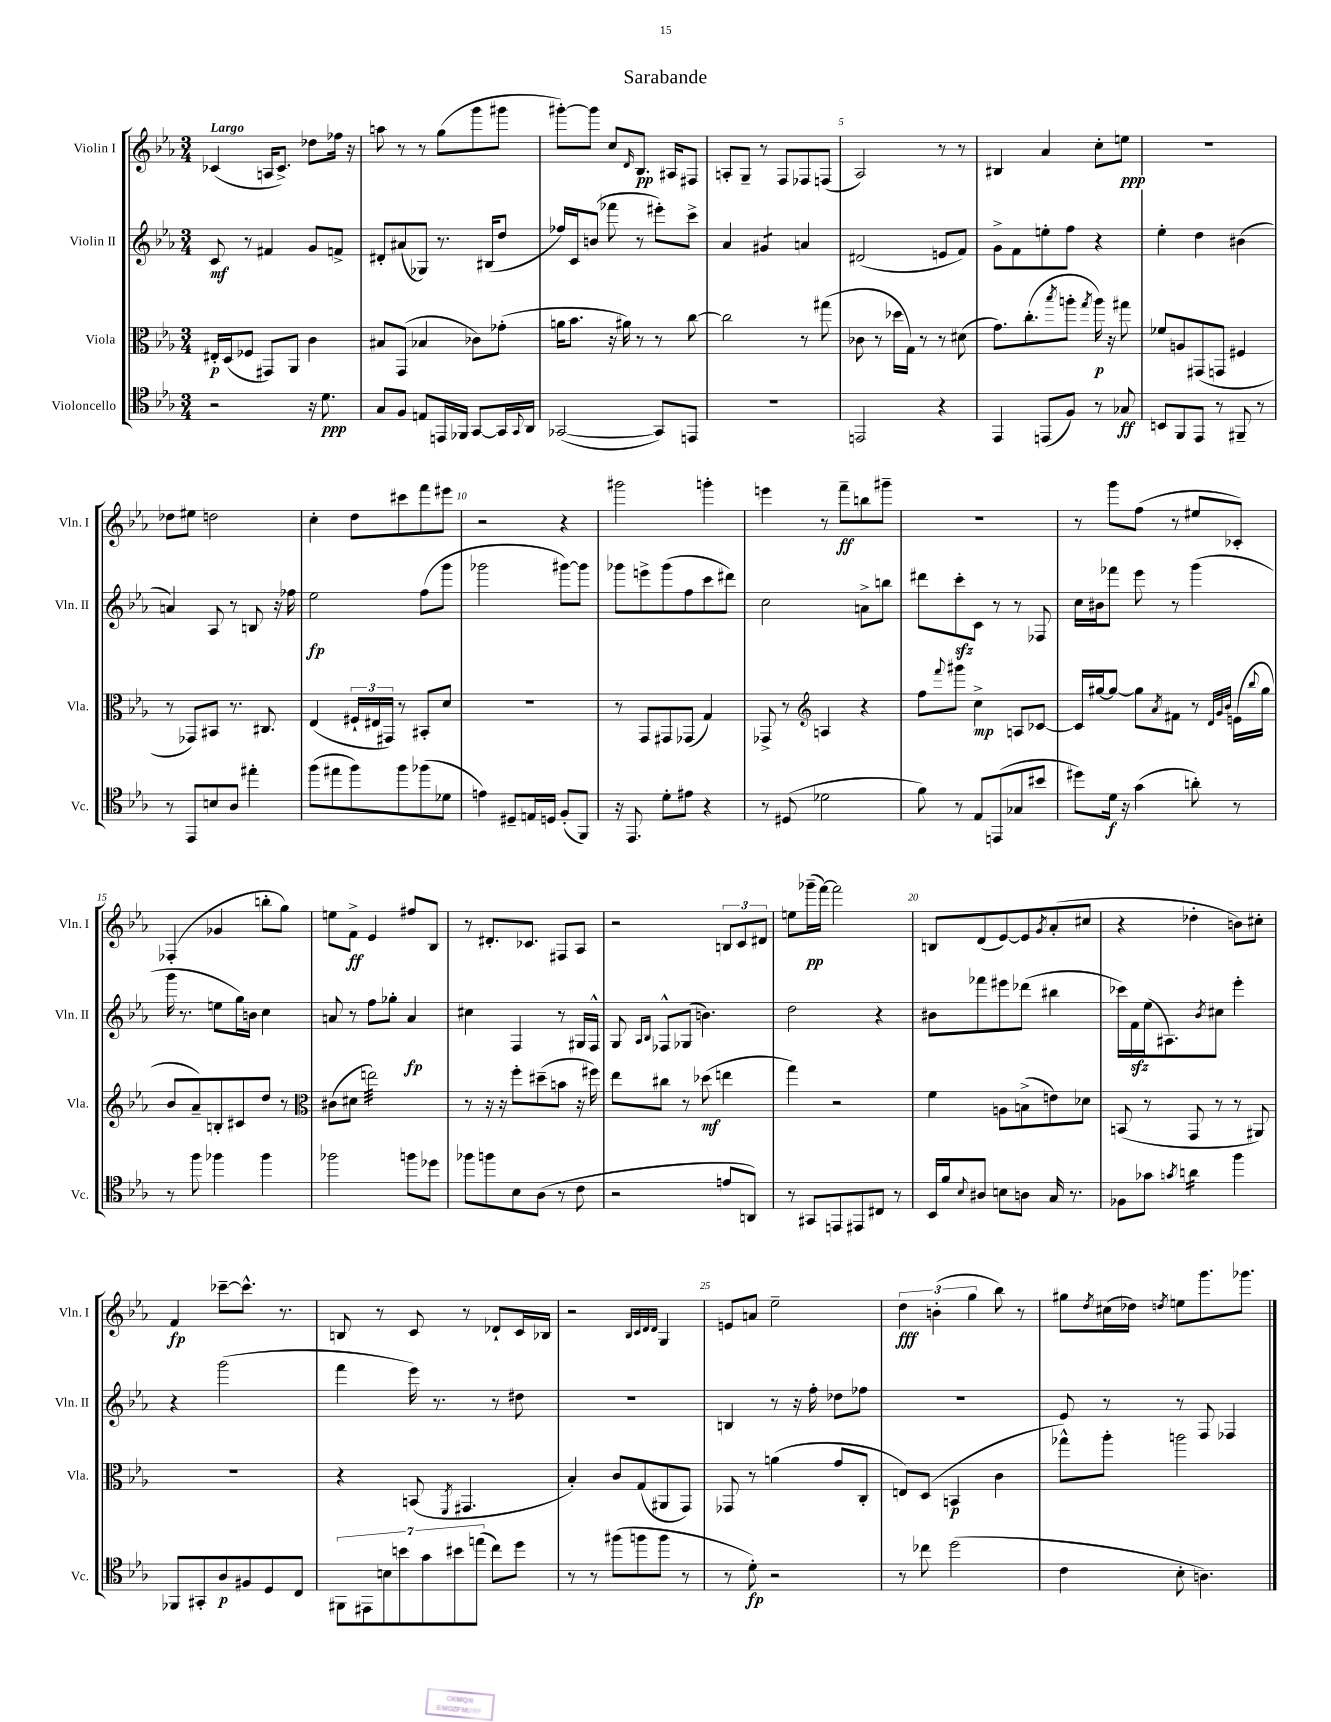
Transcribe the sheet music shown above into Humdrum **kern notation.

**kern	**kern	**kern	**kern
*staff4	*staff3	*staff2	*staff1
*clefC4	*clefC3	*clefG2	*clefG2
*k[b-e-a-]	*k[b-e-a-]	*k[b-e-a-]	*k[b-e-a-]
*M3/4	*M3/4	*M3/4	*M3/4
2r	16E#'	8c	(4c-
.	(16D	.	.
.	8F-	8r	.
.	8GG#)	4f#	16A
.	.	.	8.c-^)
.	8AA-	.	.
16r	4c	8g	8dd-
8.d	.	.	.
.	.	8f^	16ff-
.	.	.	16r
=	=	=	=
8G	8B#	8d#'	8aa
8F	(8GG	(8a#	8r
8E	4B-	8G-)	8r
16EE	.	8.r	(8gg
16FF-	.	.	.
[8GG	8c-)	.	8ggg
.	.	(16B#	.
16GG]	(8g-'	8dd	8ggg#
8qqGG	.	.	.
16AA-	.	.	.
=	=	=	=
([2GG-	16a	16ff-)	[8ggg#')
.	8.b-	16c	.
.	.	(8b	8ggg#]
.	16r	8fff-	8cc
.	16a#)	.	.
.	.	.	16qqd
.	8r	8r	8.B-
8GG-])	8r	8eee#')	.
.	.	.	16A#
8EE	[8cc	8ccc^	8F#
=	=	=	=
2.r	2cc]	4a-	8A'
.	.	.	8G~
.	.	4g#	8r
.	.	.	8F
.	8r	4a	8F-
.	(8gg#	.	(8F
=	=	=	=
2EE	8c-	(2d#	2A-)
.	8r	.	.
.	16dd-	.	.
.	16G)	.	.
.	8r	.	.
4r	8r	8e	8r
.	(8d#	8f)	8r
=	=	=	=
4EE-	8.g)	8g^	4B#
.	.	8f	.
.	(8.cc'	.	.
(8EE	.	8ee'	4a-
.	8qbb-	.	.
8F)	8aa'	8ff	.
.	8qgg	.	.
8r	16aa)	4r	8cc'
.	16r	.	.
8G-	8gg#	.	8ee
=	=	=	=
8BB	8f-	4ee-'	2.r
8FF	8A	.	.
8EE-	(8GG#	4dd	.
8r	8GG	.	.
8FF#~	4F#	(4b#	.
8r	.	.	.
=	=	=	=
8r	8r	4a)	8dd-
8EE-	8GG-)	.	8ee#
8B	8BB#	8A-	2dd
8A-	8.r	8r	.
4ee#'	.	8B	.
.	8.C#	.	.
.	.	16r	.
.	.	16ff-	.
=	=	=	=
(8ff	(4E-	2ee-	4cc'
8ee#	.	.	.
8ff)	24F#`	.	8dd
.	24E#	.	.
.	24GG#)	.	.
8ff	8r	.	8ccc#
(8ff-	8BB#'	(8ff	8fff
8d-	8d	8ggg	8eee#
=	=	=	=
4e)	2.r	2ggg-	2r
8D#~	.	.	.
16E	.	.	.
16D	.	.	.
(8F'	.	[8ggg#)	4r
8FF)	.	8ggg#]	.
=	=	=	=
16r	8r	8ggg-	2ggg#
8.EE-	.	.	.
.	8GG	8eee^	.
8d'	8GG#	(8ggg-	.
8e#	(8GG-	8ff	.
4r	4G)	8ccc	4ggg'
.	.	8ddd#)	.
=	=	=	=
8r	8GG-^	2cc	4eee
(8D#	8r	.	.
*	*clefG2	*	*
2d-	4A	.	8r
.	.	.	8fff~
.	4r	8a^	8bb
.	.	8bb	8ggg#~
=	=	=	=
8f)	8ff	8ddd#	2.r
.	8qqfff	.	.
8r	8ggg#	8ccc'	.
8E-	4cc^	8c	.
(8EE	.	8r	.
8G-	8A	8r	.
8b#	[8c-	8F-	.
=	=	=	=
8dd#)	16c-]	16cc	8r
.	[16gg#	16b#	.
16d	8gg#_	8fff-	8ggg
16r	.	.	.
(4g	8gg#]	8eee-	(8ff
.	8qa-	.	.
.	8f#	8r	8r
8a')	8r	(4ggg	8ee#
.	32qqd	.	.
.	32qqg	.	.
.	32qqb-	.	.
8r	(16e	.	8c-')
.	8qqbb-	.	.
.	16gg#	.	.
=	=	=	=
8r	8b-	16ggg	(4F-'
.	.	8.r	.
8ff	8a-~)	.	.
4ff-	8B'	8ee	4g-
.	8c#	16gg)	.
.	.	16b	.
4ff-	8dd	4cc	8bb'
.	8r	.	8gg)
=	=	=	=
*	*clefC3	*	*
2ff-	(8c#	8a	8ee
.	8d#	8r	8f^
.	2ee)	8ff	4e-
.	.	8gg-'	.
8ff	.	4a	8ff#
8dd-	.	.	8B-
=	=	=	=
8ff-	8r	4cc#	8r
8ff	16r	.	8.d#'
.	16r	.	.
8B-	8ff'	4F	.
.	.	.	8.c-
(8A-	(8dd#~	.	.
8r	8b	8r	8F#
8c	16r	16G#	8A-
.	16ff#)	16F^^	.
=	=	=	=
2r	8ee-	8G	2r
.	.	16qqA-	.
.	.	16qqB-	.
.	8cc#	8F-^^	.
.	8r	(8G-	.
.	(8dd-	4.b)	.
8e	4ee	.	12B
.	.	.	12c
8AA)	.	.	.
.	.	.	12d#
=	=	=	=
8r	4gg)	2dd	8ee
8GG#	.	.	(16ggg-~
.	.	.	[16fff)
8EE	2r	.	2fff]
8EE#	.	.	.
8C#	.	4r	.
8r	.	.	.
=	=	=	=
16BB-	4f	8b#	8B
16f	.	.	.
8qqB-	.	.	.
8A#	.	8fff-	(8d
8B	8A	8eee#	[8e-)
8A	(8B^	(8ddd-	8e-]
.	.	.	8qg
16G	8e)	4bb#	(8a-'
8.r	.	.	.
.	8d-	.	8cc#
=	=	=	=
8F-	(8BB	16ccc-)	4r
.	.	16f	.
8g-	8r	(16ee-	.
.	.	8.A#)	.
8qg	.	.	.
4a	8GG	.	4dd-'
.	.	8qb-	.
.	8r	8cc#	.
4ff	8r	4eee-'	8b)
.	8AA#)	.	8cc#'
=	=	=	=
8FF-	2.r	4r	4f
8GG#'	.	.	.
8A-	.	(2ggg	[8ccc-~
8F#	.	.	8.ccc-^^]
8D	.	.	.
.	.	.	8.r
8C	.	.	.
=	=	=	=
14FF#	4r	4fff	8B
14EE#	.	.	.
.	.	.	8r
14B	.	.	.
14b	.	.	.
.	(8BB	16eee-)	8c
14g	.	.	.
.	.	8.r	.
14b#	.	.	.
.	8qFF	.	.
.	4.GG#	.	8r
(14ee	.	.	.
8cc)	.	8r	8d-`
8dd	.	8dd#	16c
.	.	.	16B-
=	=	=	=
8r	4B-')	2.r	2r
8r	.	.	.
(8ff#	8c	.	.
8ff	(8G	.	.
.	.	.	32qqB-
.	.	.	32qqc
.	.	.	32qqd
.	.	.	32qqd
8ff	8AA#	.	4G
8r	8GG)	.	.
=	=	=	=
8r	8GG-	4B	8e
8d')	8r	.	8a
2r	(4a	8r	2ee-~
.	.	16r	.
.	.	16ff'	.
.	8g	8dd-	.
.	8C'	8ff-	.
=	=	=	=
8r	8E)	2.r	6dd
8cc-	(8D	.	.
.	.	.	(6b'
(2dd	4BB	.	.
.	.	.	6gg
.	4c	.	8bb-)
.	.	.	8r
=	=	=	=
4c	8gg-^^)	8e-	8gg#
.	.	.	8qdd
.	8aa-'	8r	(16cc#
.	.	.	16dd-)
.	.	.	8qdd
8B-'	2aa	8r	8ee
4.A)	.	8F	8.ggg
.	.	4F-	.
.	.	.	8.ggg-
==	==	==	==
*-	*-	*-	*-
